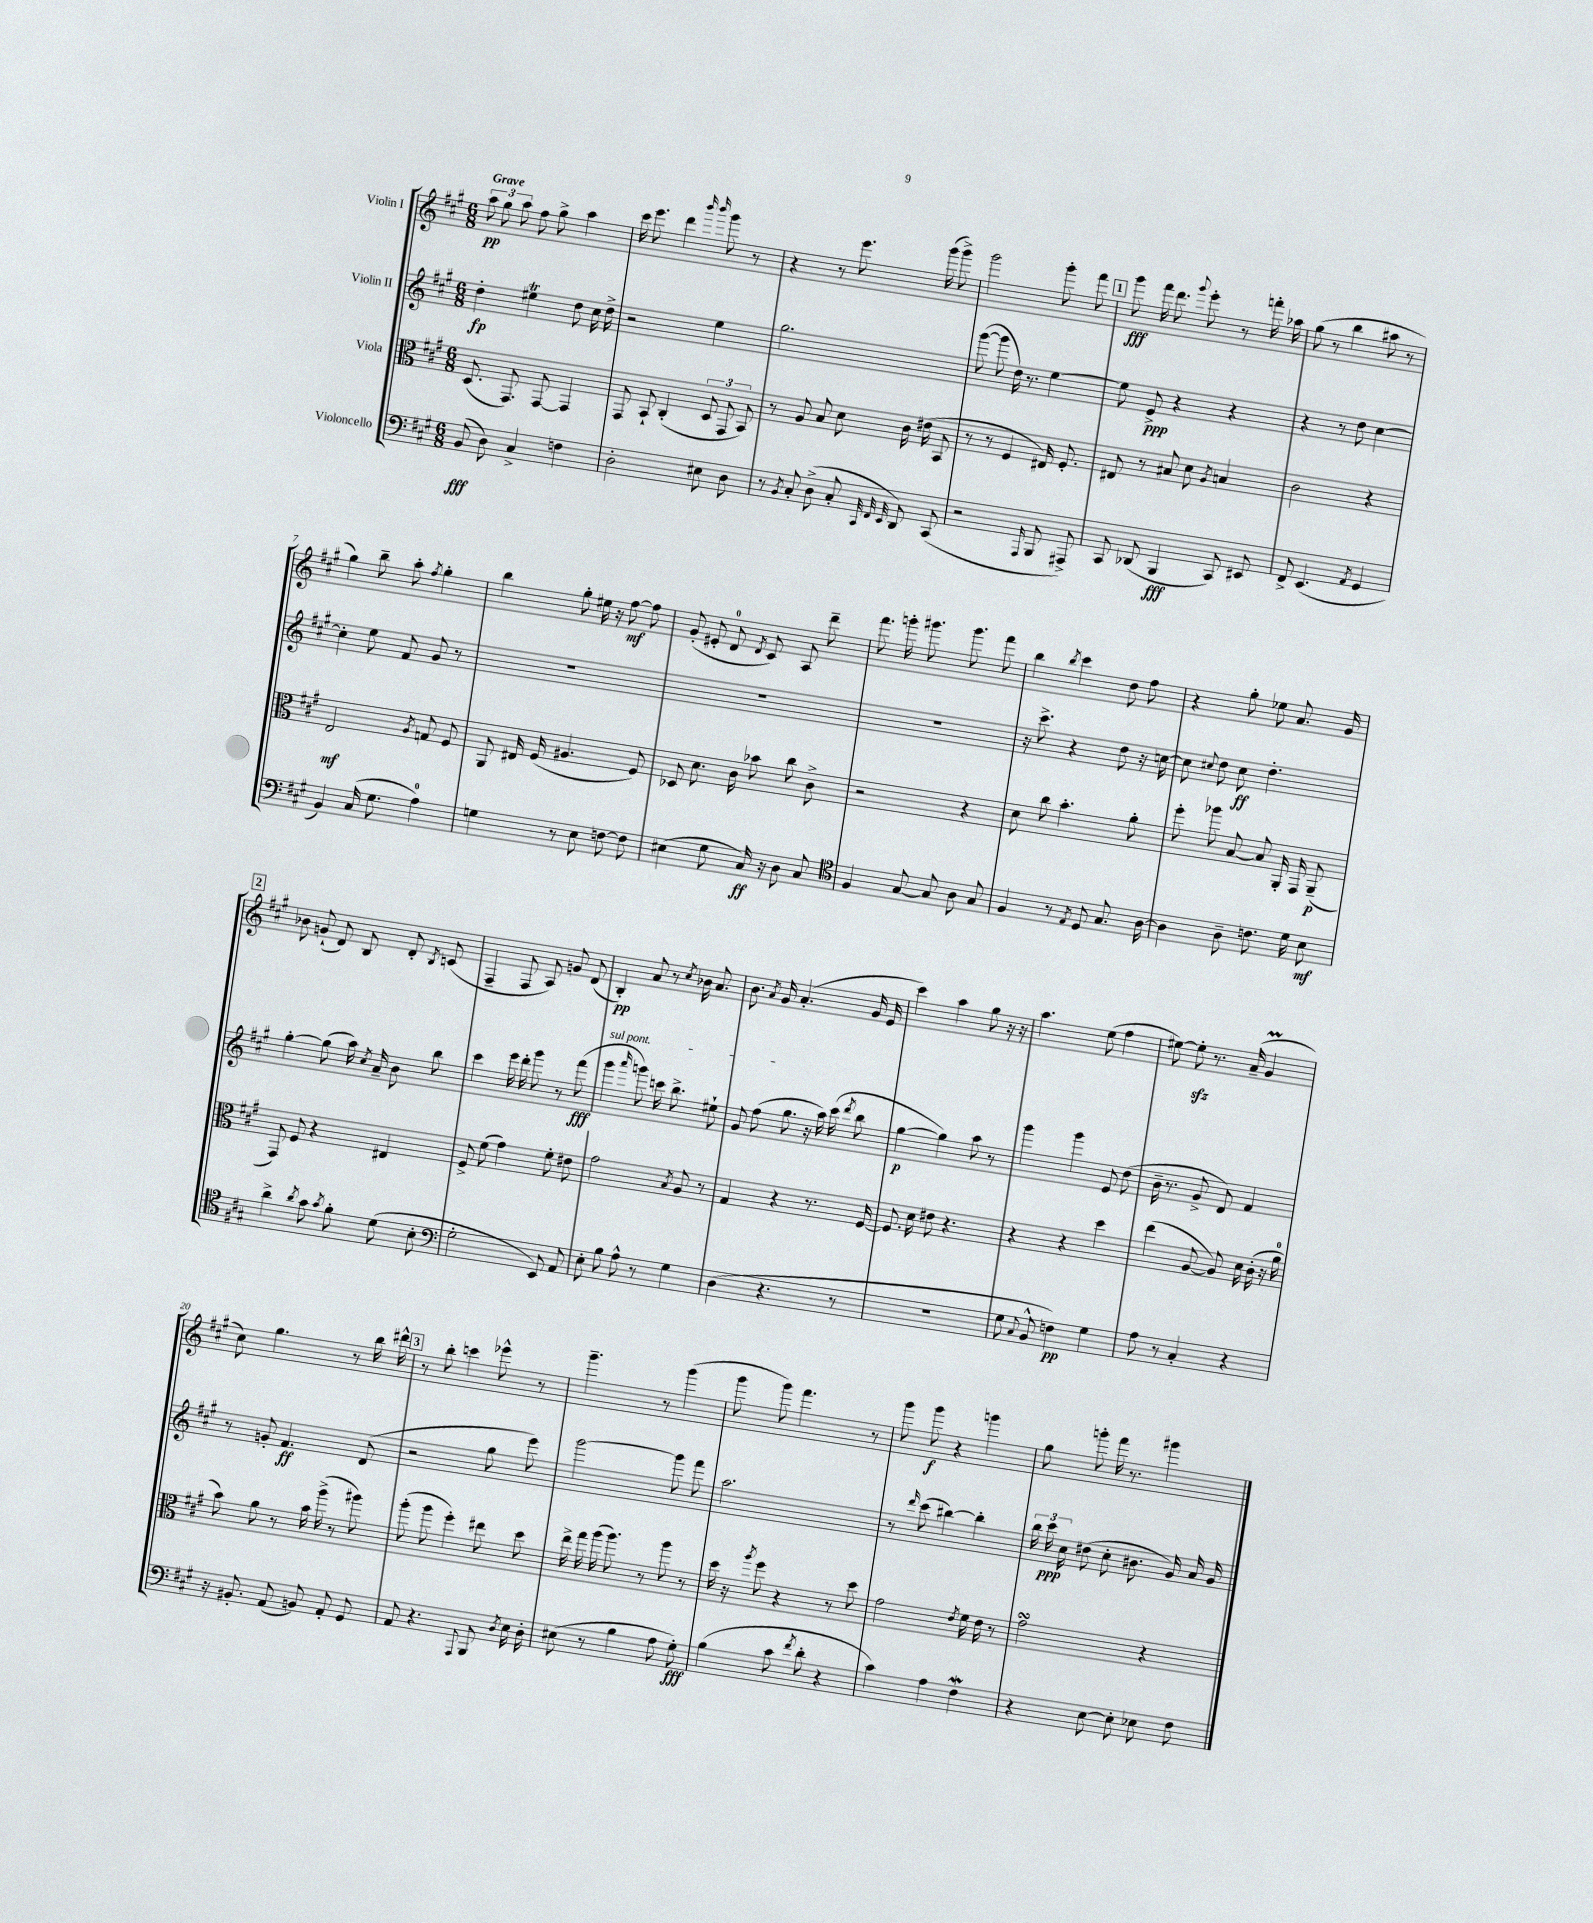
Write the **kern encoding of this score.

**kern	**dynam	**kern	**dynam	**kern	**dynam	**kern	**dynam
*part4	*part4	*part3	*part3	*part2	*part2	*part1	*part1
*staff4	*staff4	*staff3	*staff3	*staff2	*staff2	*staff1	*staff1
*I"Violoncello	*	*I"Viola	*	*I"Violin II	*	*I"Violin I	*
*clefF4	*	*clefC3	*	*clefG2	*	*clefG2	*
*k[f#c#g#]	*	*k[f#c#g#]	*	*k[f#c#g#]	*	*k[f#c#g#]	*
*M6/8	*	*M6/8	*	*M6/8	*	*M6/8	*
=1	=1	=1	=1	=1	=1	=1	=1
!	!	!	!	!	!	!LO:TX:a:B:t=Grave	!
(8BB/	fff	(8.D/	.	4dd'\	fp	12aa\	pp
.	.	.	.	.	.	12gg#\	.
8D\)	.	.	.	.	.	.	.
.	.	.	.	.	.	12aa\	.
.	.	8.GG#/)	.	.	.	.	.
4C#^/	.	.	.	4ee#Xt\	.	8ff#\	.
.	.	[8GG#/	.	.	.	8gg#^\	.
4Fn\	.	4GG#/]	.	8dd\	.	4aa\	.
.	.	.	.	16cc#\	.	.	.
.	.	.	.	16dd^\	.	.	.
=2	=2	=2	=2	=2	=2	=2	=2
2D'\	.	8GG#/	.	2r	.	16ccc#\	.
.	.	.	.	.	.	8.eee\	.
.	.	8BB`/	.	.	.	.	.
.	.	(4C#'/	.	.	.	4ddd\	.
.	.	.	.	.	.	16qqbbb/	.
.	.	.	.	.	.	16qqbbb/	.
8E#X\	.	12D/	.	4ee\	.	8ggg#\	.
.	.	12GG#/	.	.	.	.	.
8D\	.	.	.	.	.	8r	.
.	.	12BB/)	.	.	.	.	.
=3	=3	=3	=3	=3	=3	=3	=3
8r	.	8r	.	2.gg#\	.	4r	.
8qBB/	.	.	.	.	.	.	.
8C#'/	.	8A/	.	.	.	.	.
(8D^\	.	8B/	.	.	.	8r	.
8C#'/	.	8d\	.	.	.	8.eee\	.
32qqCC#/	.	.	.	.	.	.	.
32qqFF#/	.	.	.	.	.	.	.
32qqEE/	.	.	.	.	.	.	.
8DD/)	.	16c#\	.	.	.	.	.
.	.	(16e#X\	.	.	.	(16ggg#\	.
(8CC#/	.	8BB/	.	.	.	8ggg#^\)	.
=4	=4	=4	=4	=4	=4	=4	=4
2r	.	8r	.	([8ggg#\	.	2ggg#\	.
.	.	8r	.	8ggg#\]	.	.	.
.	.	4F#/	.	16dd\)	.	.	.
.	.	.	.	8.r	.	.	.
16qqAAA/	.	.	.	.	.	.	.
8BBB/	.	16E#X/)	.	[4ee\	.	8ggg#'\	.
.	.	8.F#'/	.	.	.	.	.
8AAA#X^/)	.	.	.	.	.	8fff#\	.
!!LO:REH:place=s1:t=1
=5	=5	=5	=5	=5	=5	=5	=5
8CC#/	.	8E#X/	.	8ee\]	.	8ggg#\	fff
(8DD-X/	.	8r	.	8e^/	ppp	16fff#\	.
.	.	.	.	.	.	8.ddd\	.
4BBB/	fff	8B#X/	.	4r	.	.	.
.	.	.	.	.	.	8qqggg#/	.
.	.	8d\	.	.	.	8eee'\	.
.	.	8qA/	.	.	.	.	.
8CC#/)	.	4Bn/	.	4r	.	8r	.
8EE#X/	.	.	.	.	.	16fffn'\	.
.	.	.	.	.	.	16aa-X\	.
=6	=6	=6	=6	=6	=6	=6	=6
8FF#^/	.	2c#\	.	4r	.	(8gg#\	.
(4.EE/	.	.	.	.	.	8r	.
.	.	.	.	8r	.	4bb\	.
.	.	.	.	8dd\	.	.	.
8qAA/	.	.	.	.	.	.	.
4GG#/	.	4r	.	[4cc#\	.	8aa#X\	.
.	.	.	.	.	.	8r	.
!!LO:LB:g=z
=7	=7	=7	=7	=7	=7	=7	=7
4BB/)	.	2E/	mf	4cc#'\]	.	4gg#\)	.
(16C#/	.	.	.	8ee\	.	8bb~\	.
8.G#\	.	.	.	.	.	.	.
.	.	.	.	8f#/	.	8aa'\	.
.	.	8qA/	.	.	.	8qff#/	.
4A\)	.	8Gn/	.	8g#/	.	4gg#'\	.
.	.	8F#/	.	8r	.	.	.
=8	=8	=8	=8	=8	=8	=8	=8
4Gn\	.	8AA/	.	2.r	.	4bb\	.
.	.	16E#X/	.	.	.	.	.
.	.	(16F#/	.	.	.	.	.
8r	.	4.A#X/	.	.	.	8gg#'\	.
8E\	.	.	.	.	.	16ee#X\	.
.	.	.	.	.	.	16r	.
[8Fn\	.	.	.	.	.	[8ff#\	mf
8F\]	.	8F#/)	.	.	.	8ff#\]	.
=9	=9	=9	=9	=9	=9	=9	=9
(4E#X\	.	8D-X/	.	2.r	.	(8g#'/	.
.	.	8.d\	.	.	.	8e#X'/	.
8G#\	.	.	.	.	.	8d/	.
.	.	16c#\	.	.	.	.	.
.	.	.	.	.	.	8qd/	.
16C#/)	ff	8b-X\	.	.	.	8c#/)	.
16r	.	.	.	.	.	.	.
8D\	.	8cc#\	.	.	.	8A/	.
8C#/	.	8c#^\	.	.	.	8ddd~\	.
=10	=10	=10	=10	=10	=10	=10	=10
*clefC4	*	*	*	*	*	*	*
4F#/	.	2r	.	2.r	.	8.fff#\	.
.	.	.	.	.	.	16gggn'\	.
[8G#/	.	.	.	.	.	8.ggg#X\	.
8G#/]	.	.	.	.	.	.	.
.	.	.	.	.	.	8.ggg#\	.
8A\	.	4r	.	.	.	.	.
8G#/	.	.	.	.	.	8fff#\	.
=11	=11	=11	=11	=11	=11	=11	=11
4F#/	.	8d\	.	16r	.	4bb\	.
.	.	.	.	8.ccc#^\	.	.	.
.	.	8cc#\	.	.	.	.	.
.	.	.	.	.	.	8qbb/	.
8r	.	4.b'\	.	4r	.	4ccc#\	.
8qE/	.	.	.	.	.	.	.
8D/	.	.	.	.	.	.	.
8.G#/	.	.	.	8dd\	.	8dd\	.
.	.	8a'\	.	16r	.	8ff#\	.
[16A\	.	.	.	[16ccn\	.	.	.
=12	=12	=12	=12	=12	=12	=12	=12
4A\]	.	8ff#'\	.	8cc\]	.	4r	.
.	.	.	.	8qqcc#X/	.	.	.
.	.	8aa-X\	.	8dd\	.	.	.
8A~\	.	[8B/	.	8cc#\	ff	8gg#'\	.
8.cn\	.	8B/]	.	4.dd'\	.	8ee-X\	.
.	.	16AA'/	.	.	.	8.a/	.
16d\	.	16GG#/	.	.	.	.	.
8B\	mf	(8AA~/	p	.	.	.	.
.	.	.	.	.	.	16g#/	.
!!LO:LB:g=z
!!LO:REH:place=s1:t=2
=13	=13	=13	=13	=13	=13	=13	=13
4a^\	.	8GG#/)	.	[4gg#'\	.	8b-X\	.
.	.	8F#/	.	.	.	(8gn`/	.
8qa/	.	.	.	.	.	.	.
8g#\	.	4r	.	(8gg#\]	.	8d/)	.
8qg#/	.	.	.	.	.	.	.
8f#'\	.	.	.	16aa\)	.	8B/	.
.	.	.	.	8qcc#/	.	.	.
.	.	.	.	16a~/	.	.	.
(8d\	.	4E#X/	.	8b\	.	8d'/	.
.	.	.	.	.	.	8qB/	.
8B'\	.	.	.	8bb\	.	(8cn/	.
=14	=14	=14	=14	=14	=14	=14	=14
*clefF4	*	*	*	*	*	*	*
2G#'\	.	8F#^/	.	4ccc#\	.	4F#~/	.
.	.	(8f#\	.	.	.	.	.
.	.	4g#\)	.	16eee\	.	8F#/	.
.	.	.	.	16ddd'\	.	.	.
.	.	.	.	8ggg#\	.	8A/)	.
8EE/)	.	8f#'\	.	8r	.	8gn/	.
8AA/	.	8e#X\	.	(8fff#\	fff	(8d/	.
=15	=15	=15	=15	=15	=15	=15	=15
!	!	!	!	!LO:TX:a:i:t=sul pont.	!	!	!
8E'\	.	2g#\	.	4ggg#\	.	4B'/)	pp
8B\	.	.	.	.	.	.	.
.	.	.	.	16qqaaa/	.	.	.
8A^^\	.	.	.	8gggn\)	.	8a/	.
8r	.	.	.	16cccn\	.	8r	.
.	.	.	.	8.bb^\	.	.	.
.	.	8qB/	.	.	.	8qcc#/	.
4G#\	.	8A/	.	.	.	16b-X\	.
.	.	.	.	.	.	8.a/	.
.	.	8r	.	8ee#X`\	.	.	.
=16	=16	=16	=16	=16	=16	=16	=16
(4D\	.	4G#/	.	8g#/	.	8.b\	.
.	.	.	.	(8ff#\	.	.	.
.	.	.	.	.	.	8qa/	.
.	.	.	.	.	.	16g#/	.
4.r	.	4r	.	8.gg#\	.	(4.a'/	.
.	.	.	.	16r	.	.	.
.	.	8.r	.	16aa\)	.	.	.
.	.	.	.	(16ccc#\	.	.	.
.	.	.	.	8qddd/	.	.	.
8r	.	.	.	8bb\	.	16g#/	.
.	.	[16F#/	.	.	.	16e/	.
=17	=17	=17	=17	=17	=17	=17	=17
2.r	.	8.F#/]	.	[4gg#\	p	4ccc#\)	.
.	.	16d\	.	.	.	.	.
.	.	8e#X\	.	4gg#\])	.	4aa\	.
.	.	4.r	.	.	.	.	.
.	.	.	.	8aa\	.	8gg#\	.
.	.	.	.	8r	.	16r	.
.	.	.	.	.	.	16r	.
=18	=18	=18	=18	=18	=18	=18	=18
8G#\	.	4r	.	4ggg#\	.	4.aa\	.
8qqC#/	.	.	.	.	.	.	.
8BB^^/	.	.	.	.	.	.	.
4Fn\)	pp	4r	.	4ggg#\	.	.	.
.	.	.	.	.	.	(8ee\	.
4G#\	.	4dd\	.	8e/	.	4ff#\	.
.	.	.	.	(8dd\	.	.	.
=19	=19	=19	=19	=19	=19	=19	=19
8A\	.	(4ee\	.	16b~\	.	[8ee#X\)	.
.	.	.	.	8.r	.	.	.
8r	.	.	.	.	.	8ee#zz'\]	.
4C#'/	.	[8A/	.	8g#^/	.	8.r	.
.	.	8A/])	.	8d/)	.	.	.
.	.	.	.	.	.	(16a~/	.
4r	.	16d\	.	4f#/	.	4g#m/	.
.	.	(16c#'\	.	.	.	.	.
.	.	16r	.	.	.	.	.
.	.	16a\	.	.	.	.	.
!!LO:LB:g=z
=20	=20	=20	=20	=20	=20	=20	=20
16r	.	8b\)	.	8r	.	8cc#\)	.
8.BB#X'/	.	.	.	.	.	.	.
.	.	8a\	.	8gn'/	.	4.gg#\	.
(8AA/	.	8r	.	4.f#/	ff	.	.
8BBn/)	.	16b\	.	.	.	.	.
.	.	(16aa^\	.	.	.	.	.
8AA'/	.	8r	.	.	.	8r	.
8GG#/	.	8aa#X\)	.	(8d/	.	16bb\	.
.	.	.	.	.	.	16ddd#X^^\	.
!!LO:REH:place=s1:t=3
=21	=21	=21	=21	=21	=21	=21	=21
8AA/	.	(8aa'\	.	2r	.	8r	.
4.r	.	8aa\	.	.	.	8bb'\	.
.	.	4ff#'\)	.	.	.	4cccn\	.
8qqAAA/	.	.	.	.	.	.	.
8BBB/	.	8ee#X\	.	8gg#\	.	8eee-X^^\	.
8qD/	.	.	.	.	.	.	.
16E\	.	8dd\	.	8eee\)	.	8r	.
16D'\	.	.	.	.	.	.	.
=22	=22	=22	=22	=22	=22	=22	=22
(8E#X\	.	16ee^\	.	[2ggg#\	.	4.ggg#~\	.
.	.	16gg#\	.	.	.	.	.
8r	.	(16aa\	.	.	.	.	.
.	.	8.aa\)	.	.	.	.	.
4B\	.	.	.	.	.	.	.
.	.	8r	.	.	.	8r	.
8A\	.	8aa\	.	8ggg#\]	.	(4ggg#\	.
8G#'\)	fff	8r	.	8fff#\	.	.	.
=23	=23	=23	=23	=23	=23	=23	=23
(4B\	.	16dd\	.	2.aa\	.	8ggg#\	.
.	.	16r	.	.	.	.	.
.	.	8qaa/	.	.	.	.	.
.	.	8ff#\	.	.	.	8ggg#\)	.
8c#\	.	4r	.	.	.	4.fff#\	.
8qf#/	.	.	.	.	.	.	.
8d'\	.	.	.	.	.	.	.
4r	.	8r	.	.	.	.	.
.	.	8dd\	.	.	.	8r	.
=24	=24	=24	=24	=24	=24	=24	=24
4c#\)	.	2g#\	.	8r	.	8ggg#\	.
.	.	.	.	16qqddd/	.	.	.
.	.	.	.	(8ccc#\	.	8ggg#\	f
4A\	.	.	.	[4bb#X\)	.	4r	.
.	.	8qe/	.	.	.	.	.
4F#W\	.	16f#\	.	4bb#'\]	.	4gggn\	.
.	.	16e\	.	.	.	.	.
.	.	8r	.	.	.	.	.
=25	=25	=25	=25	=25	=25	=25	=25
4r	.	2g#sSsS\	.	24bb\	.	8gg#\	.
.	.	.	.	24ccc#\	ppp	.	.
.	.	.	.	24cc#\	.	.	.
.	.	.	.	(8dd#X\	.	8gggn'\	.
[8E\	.	.	.	8cc#'\	.	16fff#\	.
.	.	.	.	.	.	8.r	.
8E'\]	.	.	.	8.b#X\	.	.	.
8E-X\	.	4r	.	.	.	4ggg#X\	.
.	.	.	.	16g#/)	.	.	.
8F#\	.	.	.	16a/	.	.	.
.	.	.	.	16g#/	.	.	.
==	==	==	==	==	==	==	==
*-	*-	*-	*-	*-	*-	*-	*-
